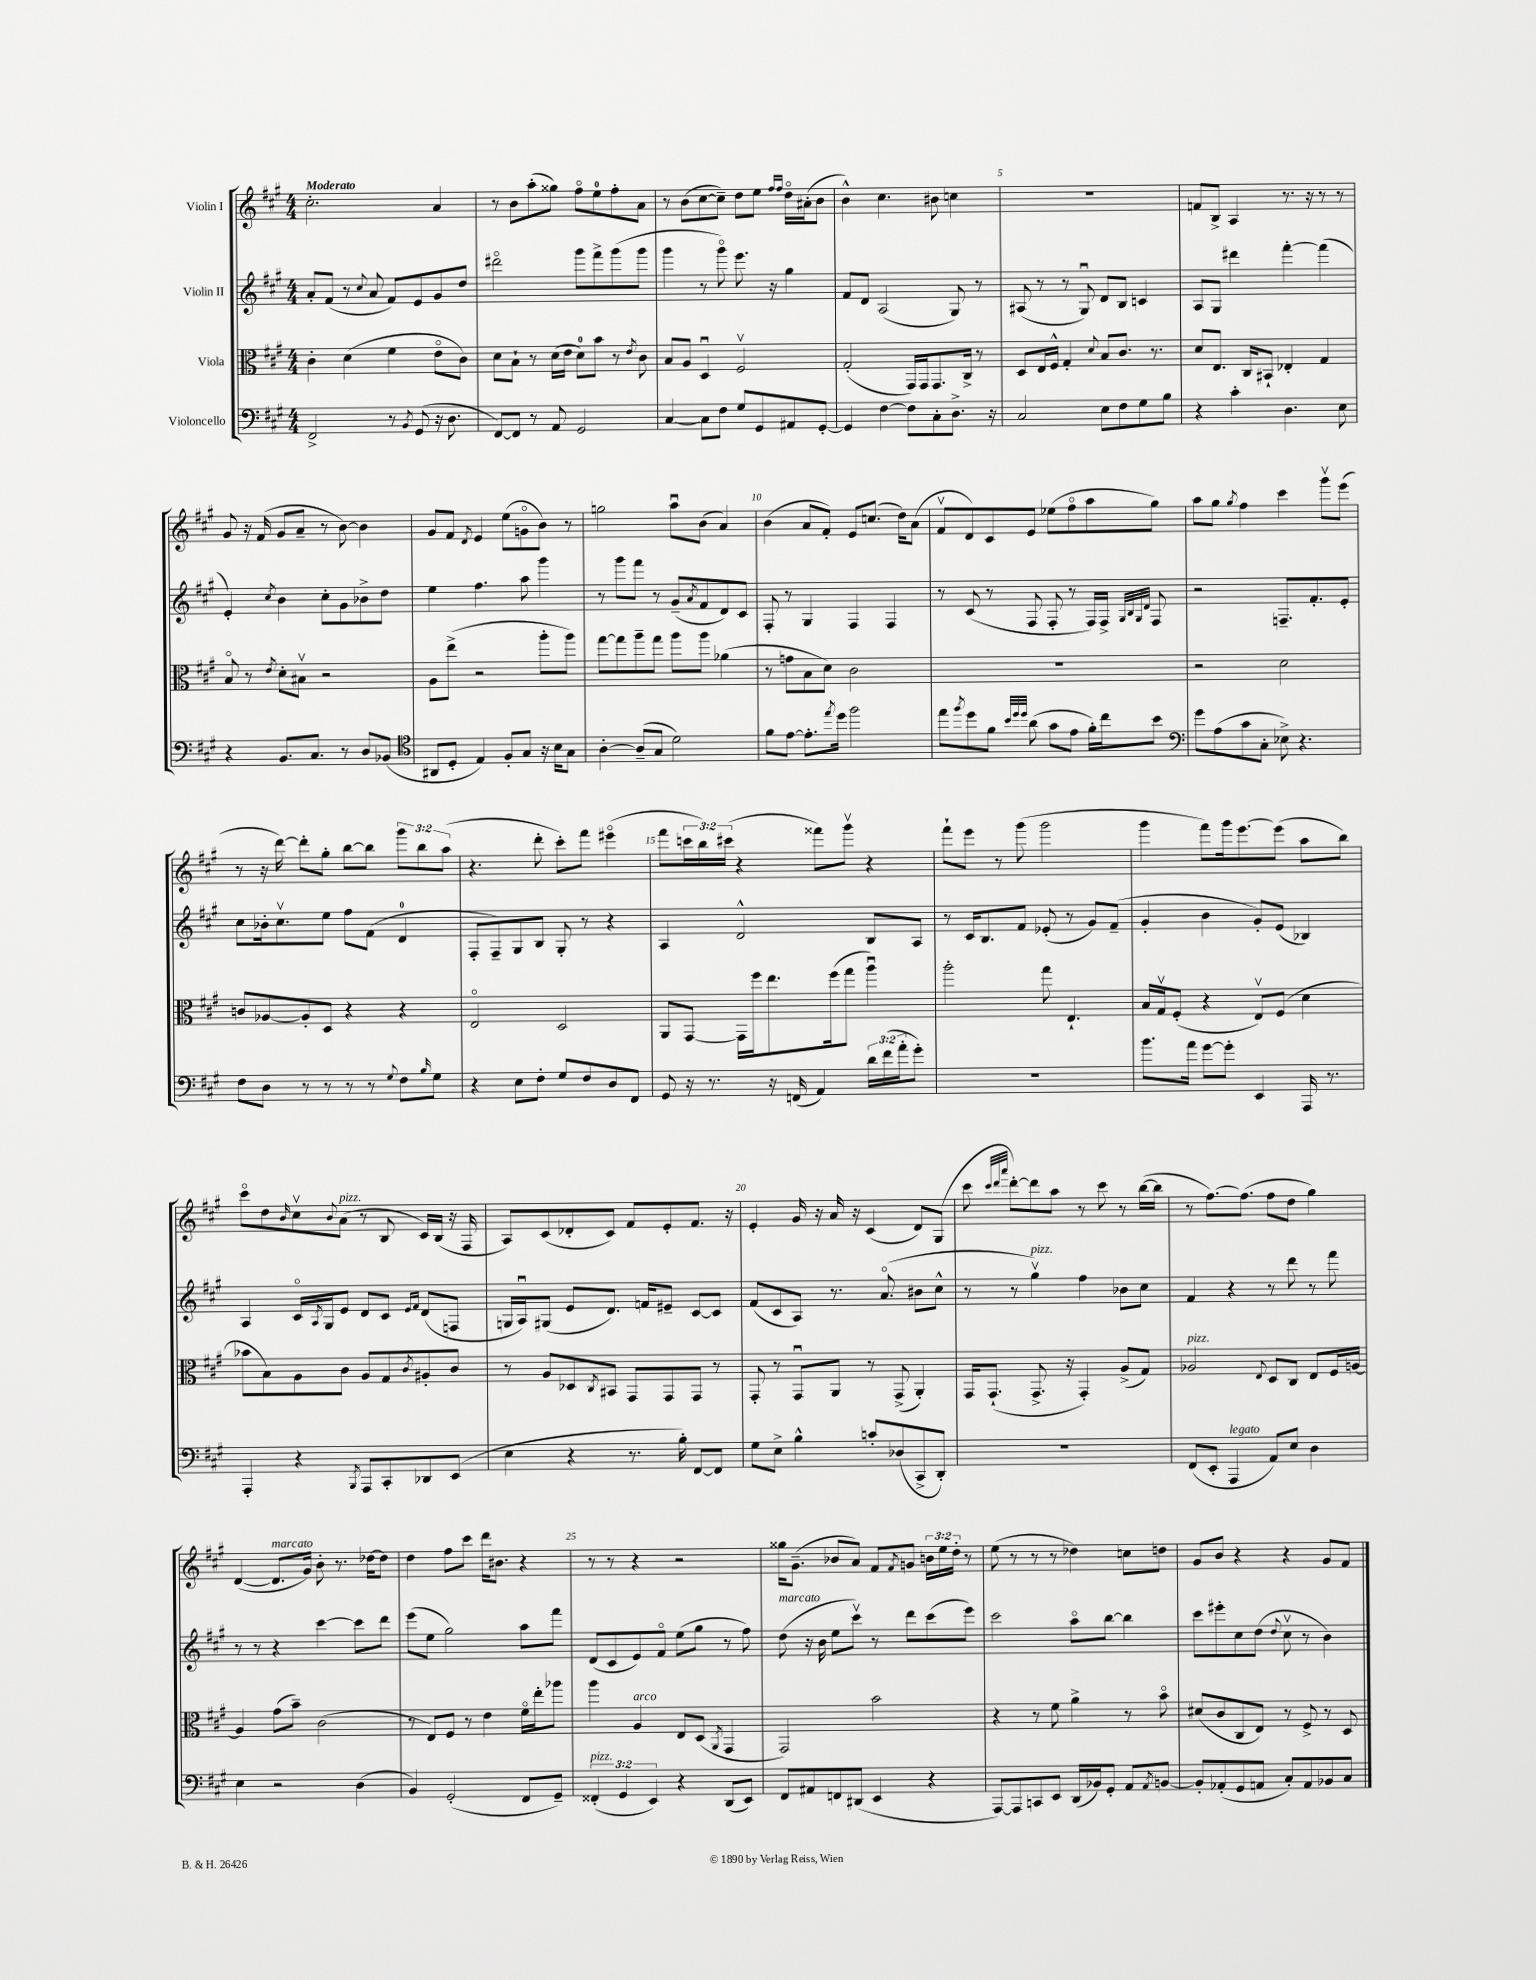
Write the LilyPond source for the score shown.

<<
\new StaffGroup <<
\new Staff = "s0" \with { instrumentName = "Violin I" } {
    \clef treble \key a \major \numericTimeSignature \time 4/4 \override Staff.TupletNumber.text = #tuplet-number::calc-fraction-text \tempo "Moderato"
    cis''2.-. a'4 |
    r8 b'8 a''8-.( gisis''8) fis''8\flageolet e''8-0 fis''8-. a'8 |
    r8 b'8( cis''8~ cis''8--) d''8 e''8 \grace { fis''16 fis''16 } d''16\flageolet ais'16-.( b'8 |
    b'4-^) cis''4. bis'8 c''4 |
    R1 |
    f'8 b8-> a4 r8. r16 r8 r8 |
    gis'8 r16 fis'16( gis'8 a'8-- r8 b'8~) b'4 |
    gis'8 fis'8 \acciaccatura { d'8 } e'4 e''8( g'8\flageolet b'8) r8 |
    g''2 a''8\downbow b'8( a'4) |
    b'4( a'8 fis'8-.) e'8 c''8.( d''16) a'8( |
    fis'8\upbow d'8) cis'8 e'8 ees''8( fis''8\flageolet a''8 gis''8) |
    a''8 gis''8 \acciaccatura { gis''8 } fis''4 cis'''4 gis'''8\upbow e'''8( |
    r8 r16 d'''16~) d'''8-. gis''8-. b''8~ b''8 \tuplet 3/2 { gis'''8 b''8 a''8( } |
    r4. d'''8-. cis'''8-.) fis'''8 eis'''4\flageolet( |
    fis'''8 \tuplet 3/2 { c'''16 b''16) cis'''16( } r4 fisis'''8) gis'''8\upbow r4 |
    fis'''8-! e'''8 r8 gis'''8( gis'''2 |
    gis'''4 fis'''8) gis'''16 e'''8.~ e'''8( a''8 b''8) |
    cis'''8\flageolet d''8 \grace { b'16 } cis''8\upbow \appoggiatura { b'8 } a'8^\markup { \italic "pizz." }( r8 b8 cis'16) b16( r16 fis16 |
    a8) cis'8( des'8-. cis'8) fis'8 e'8-. fis'8. r16 |
    e'4-. gis'16 r16 a'16 r16 cis'4( d'8) gis8( |
    cis'''8 \grace { cis'''32 d'''32 a'''32 } d'''8~-.) d'''8 a''8 r8 cis'''8 r8 b''16~( b''16 |
    r8 fis''8.~) fis''8.( fis''8 d''8 gis''4) |
    d'4~( d'8.^\markup { \italic "marcato" } gis'16) b'8-. r8. des''16~ des''8 |
    d''4 fis''8 cis'''8 d'''16 bis'8. r4 |
    r8 r8 r4 r2 |
    gisis''16 gis'8.--( bes'8 a'8) fis'8 \acciaccatura { fis'8 } g'8 \tuplet 3/2 { b'16 e''16 d''16-. } r8 |
    e''8( r8 r8 r8 des''4) c''8 d''8 |
    gis'8 b'8 r4 r4 gis'8 fis'8 \bar "|." |
}
\new Staff = "s1" \with { instrumentName = "Violin II" } {
    \clef treble \key a \major \numericTimeSignature \time 4/4
    a'8-. fis'8( r8 \appoggiatura { cis''8 } a'8 fis'8) e'8 gis'8 d''8 |
    dis'''2\flageolet gis'''8 fis'''8-> gis'''8( gis'''8 |
    gis'''4 r8 gis'''8\flageolet) e'''8. r16 gis''4 |
    fis'8 d'8 a2( gis8) r8 |
    ais8( r8 r8 gis8\downbow) d'8 b8 c'4 |
    a8 gis8 dis'''4 fis'''4~-. fis'''4( |
    e'4-.) \acciaccatura { cis''8 } b'4 cis''8-. gis'8 bes'8-> d''8 |
    e''4 fis''4. a''8 gis'''4 |
    r8 gis'''8 fis'''8 r8 gis'8--( \acciaccatura { a'8 } fis'8 d'8) cis'8 |
    fis8-. r8 gis4 fis4 fis4 |
    r8 cis'8( r8 fis8 fis8-. r8 fis16) fis16-> \grace { gis32 b32 gis32 d'32 } fis8 |
    r2 f8.-- fis'8.-. e'8-. |
    cis''8 bes'16-. cis''8.\upbow e''8 fis''8 fis'8( d'4-0 |
    fis8-. fis8--) gis8 b8 gis8-. r8 r4 |
    a4 d'2-^ b8 a8 |
    r8 cis'16 b8. fis'8 ees'8-.( r8 gis'8) fis'8--( |
    gis'4-. b'4 gis'8-.) e'8( bes4) |
    a4 cis'16\flageolet \acciaccatura { a8 } gis16 e'8 d'8 cis'8 \grace { e'16 fis'16 } d'8( f8 |
    g16 a16\downbow) gis8( e'8 d'8.) f'16 eis'8-- cis'8~ cis'8 |
    fis'8( cis'8 a8) r8. a'8.\flageolet( bis'8 cis''8-^ |
    r8 r8 gis''4\upbow^\markup { \italic "pizz." }) fis''4 bes'8 cis''8 |
    fis'4 r4 r8 d'''8 r8 fis'''8 |
    r8 r8 r4 cis'''4~ cis'''8 d'''8 |
    e'''8( e''8 gis''2) a''8 fis'''8 |
    d'8( cis'8 e'8) fis'8\flageolet e''8( gis''8 r8 fis''8) |
    d''8^\markup { \italic "marcato" }( r16 b'16 e''8 cis'''8\upbow) r8 d'''8 cis'''8( e'''8) |
    cis'''2 a''8\flageolet b''8~ b''4 |
    cis'''8 eis'''8-. cis''8 d''8( \appoggiatura { d''8 } cis''8\upbow r8 b'4) \bar "|." |
}
\new Staff = "s2" \with { instrumentName = "Viola" } {
    \clef alto \key a \major \numericTimeSignature \time 4/4
    cis'4-. d'4( fis'4 e'8\flageolet cis'8) |
    d'8 b8-! r8 d'16( e'16 d'8-0) b'8 r8 \acciaccatura { e'8 } cis'8 |
    b8 a8 d4\downbow fis2\upbow |
    gis2-.( gis,16) gis,16 gis,8. cis16-> r8 |
    d8 e16 fis16-^ gis4-. \appoggiatura { d'8 } b8 cis'8. r8. |
    d'8 e8. cis16 bis,8-! ees4-. gis4 |
    b8\flageolet r8 \acciaccatura { e'8 } d'8-. bis8\upbow r2 |
    a8 e''8->( r2 a''8-. a''8) |
    gis''8~ gis''8 a''8-- gis''8 a''8 a''8 aes'4( |
    r8 g'8 b8 d'8) cis'2 |
    R1 |
    r2 d'2 |
    c'8 aes8~ aes8-. d8 r4 r4 |
    e2\flageolet d2 |
    a,8 gis,8~ gis,16 fis''16 e''8. fis''16( gis''8 a''4\downbow) |
    a''2-. gis''8 e4.-! |
    b16 gis16\upbow fis8-.( r4 e8\upbow) fis8( d'4 |
    bes'8 b8) a8 cis'8 a8 gis8 \acciaccatura { cis'8 } ais8-. cis'8 |
    r8 a8 des8 \acciaccatura { cis8 } bis,8 gis,8 gis,8 gis,8 r8 |
    gis,8-. r8 gis,8\downbow a,8 r8 gis,8->( a,4-.) |
    gis,16 gis,8.-!( gis,8.-> r16 gis,4-.) a8->( gis8) |
    aes2^\markup { \italic "pizz." } \appoggiatura { e8 } d8 cis8 e8 fis16 a16~ |
    a4 gis'8( b'8--) cis'2( |
    r8 e8) fis8 r8 e'4 fis'16\flageolet e''16-. aes''8 |
    a''4 a4^\markup { \italic "arco" } e8 d8( \acciaccatura { a,8 } gis,4 |
    gis,2) b'2 |
    r4 r8 fis'8 a'4-> r8 b'8\flageolet |
    dis'8( cis'8 cis8 e8) r8 fis8-> r8 d8 \bar "|." |
}
\new Staff = "s3" \with { instrumentName = "Violoncello" } {
    \clef bass \key a \major \numericTimeSignature \time 4/4 \override Staff.TupletNumber.text = #tuplet-number::calc-fraction-text
    fis,2-> r8 \acciaccatura { b,8 } gis,8( r16 d8. |
    fis,8~) fis,8 r8 a,8 gis,2 |
    cis4~ cis8 fis8 gis8 gis,8 ais,8 gis,8~-. |
    gis,4 fis4~ fis8 cis8-. d8.-> r16 |
    cis2 e8 fis8 gis8 b8 |
    r4 cis'4-. d4. e8 |
    r4 b,8. cis8. r8 d8 bes,8( |
    \clef tenor ais,8 d8-. e4) fis8-. gis8 r16 b16 gis8 |
    a4~-. a8--( gis8 d'2) |
    fis'8 e'8~ e'8.-. \acciaccatura { e''8 } d''16 fis''2 |
    e''8 \acciaccatura { fis''8 } d''8 fis'8 \grace { b'32 d''32 d''32 } a'8( gis'8 e'8 fis'16-.) cis''16 b'8 |
    \clef bass gis'8 a8( cis'8 cis8-. ees8->) r4. |
    fis8 d8 r8 r8 r8 r8 \appoggiatura { gis8 } fis8 \grace { b16 } gis8 |
    r4 e8 fis8-. gis8 fis8 d8 fis,8 |
    gis,8 r16 r8. r16 f,16( a,4) \tuplet 3/2 { d'16 fis'16( a'16-. } gis'8-.) |
    R1 |
    b'8. a'16 gis'8~ gis'8-. e,4 a,,16 r8. |
    a,,4-. r4 \acciaccatura { b,,8 } a,,8 cis,8-. des,8 e,8( |
    e4 r4 r8. b16-.) fis,8~ fis,8 |
    gis8 e8-> b4-^ c'8-. des8( cis,8-> d,8-.) |
    R1 |
    fis,8( e,8-. a,,4^\markup { \italic "legato" } a,8) e8 d4 |
    e4 r2 d4( |
    b,4) gis,2-.( fis,8 gis,8--) |
    \tuplet 3/2 { fisis,4-.^\markup { \italic "pizz." }( gis,4 e,4) } r4 d,8( e,8) |
    fis,8 ais,8 f,8 dis,8( e,4 r4 |
    a,,8~) a,,8 c,8 e,8 d,16( bes,16) gis,8-. a,8 \acciaccatura { a,8 } b,8~ |
    b,8-. aes,8-.( gis,8 a,8 cis8-.) a,8 bes,8 cis8 \bar "|." |
}
>>
>>
\layout { \context { \Score \override BarNumber.break-visibility = ##(#f #t #t) barNumberVisibility = #(every-nth-bar-number-visible 5) } }
